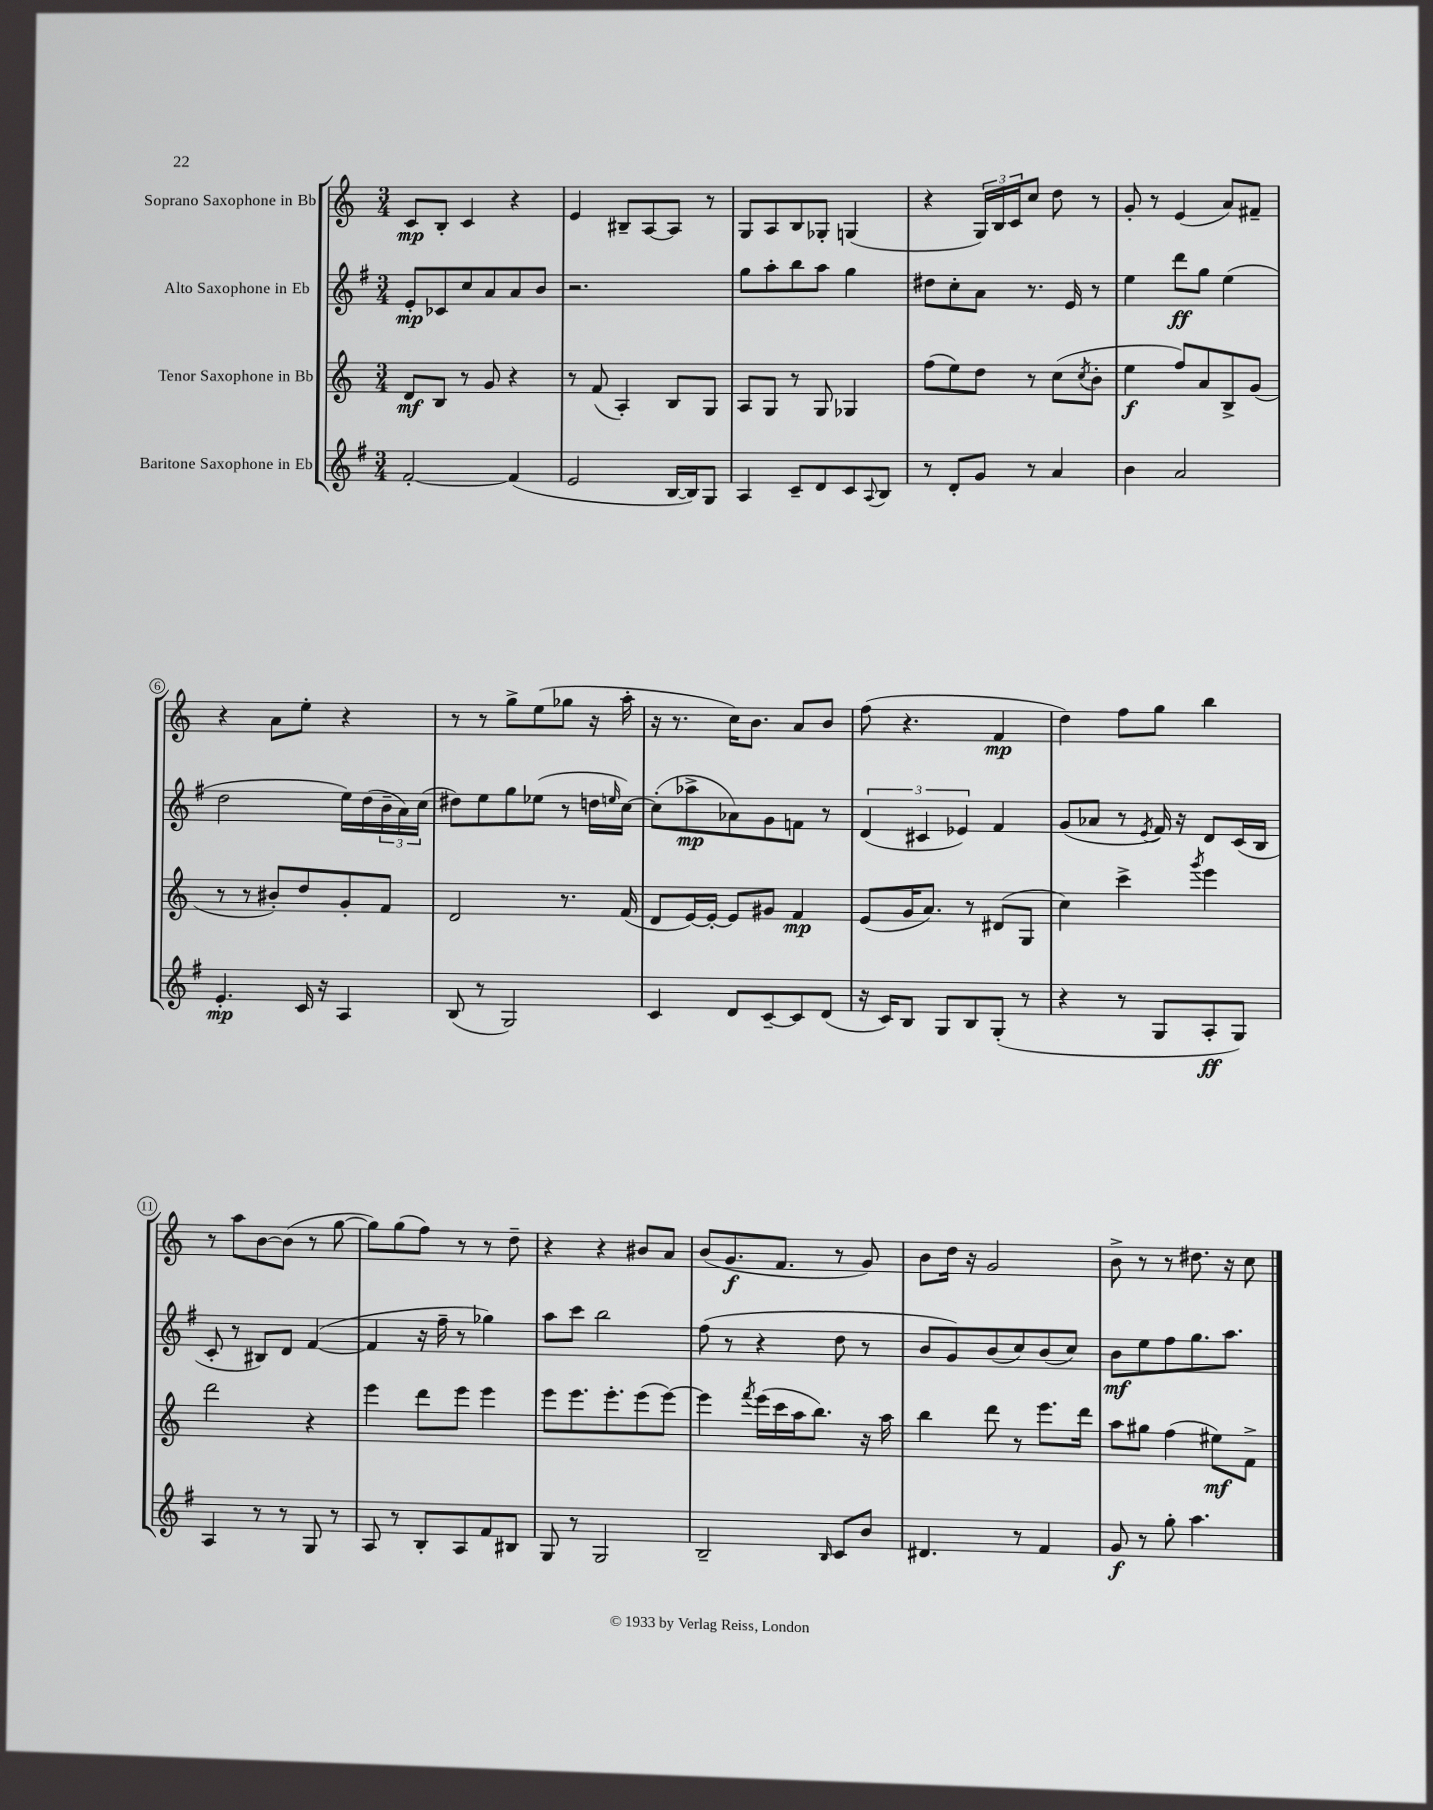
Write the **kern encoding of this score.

**kern	**dynam	**kern	**dynam	**kern	**dynam	**kern	**dynam
*part4	*part4	*part3	*part3	*part2	*part2	*part1	*part1
*staff4	*staff4	*staff3	*staff3	*staff2	*staff2	*staff1	*staff1
*I"Baritone Saxophone in Eb	*	*I"Tenor Saxophone in Bb	*	*I"Alto Saxophone in Eb	*	*I"Soprano Saxophone in Bb	*
*clefG2	*	*clefG2	*	*clefG2	*	*clefG2	*
*k[f#]	*	*k[]	*	*k[f#]	*	*k[]	*
*M3/4	*	*M3/4	*	*M3/4	*	*M3/4	*
=1	=1	=1	=1	=1	=1	=1	=1
[2f#'/	.	8d/L	mf	8e'/L	mp	8c/L	mp
.	.	8B/J	.	8c-X/	.	8B'/J	.
.	.	8r	.	8cc/	.	4c/	.
.	.	8g/	.	8a/	.	.	.
(4f#/]	.	4r	.	8a/	.	4r	.
.	.	.	.	8b/J	.	.	.
=2	=2	=2	=2	=2	=2	=2	=2
2e/	.	8r	.	2.r	.	4e/	.
.	.	(8f/	.	.	.	.	.
.	.	4A'/)	.	.	.	8B#X~/L	.
.	.	.	.	.	.	[8A/	.
[16B/LL	.	8B/L	.	.	.	8A/J]	.
16B/J])	.	.	.	.	.	.	.
8G/J	.	8G/J	.	.	.	8r	.
=3	=3	=3	=3	=3	=3	=3	=3
4A/	.	8A/L	.	8gg\L	.	8G/L	.
.	.	8G/J	.	8aa'\	.	8A/	.
8c~/L	.	8r	.	8bb\	.	8B/	.
8d/	.	8G/	.	8aa\J	.	8G-X'/J	.
8c/	.	4G-X/	.	4gg\	.	(4Gn/	.
8qqA/	.	.	.	.	.	.	.
8B/J	.	.	.	.	.	.	.
=4	=4	=4	=4	=4	=4	=4	=4
8r	.	(8ff\L	.	8dd#X\L	.	4r	.
8d'/L	.	8ee\)	.	8cc'\	.	.	.
8g/J	.	8dd\J	.	8a\J	.	24G/LL)	.
.	.	.	.	.	.	24B/	.
.	.	.	.	.	.	24c/J	.
8r	.	8r	.	8.r	.	8cc/J	.
4a/	.	(8cc\L	.	.	.	8dd\	.
.	.	.	.	16e/	.	.	.
.	.	8qcc/	.	.	.	.	.
.	.	8b'\J	.	8r	.	8r	.
=5	=5	=5	=5	=5	=5	=5	=5
4b\	.	4ee\	f	4ee\	.	8g'/	.
.	.	.	.	.	.	8r	.
2a/	.	8ff/L)	.	8ddd\L	ff	(4e/	.
.	.	8a/	.	8gg\J	.	.	.
.	.	8B^/	.	(4ee\	.	8a/L)	.
.	.	(8g/J	.	.	.	8f#X~/J	.
!!LO:LB:g=z
=6	=6	=6	=6	=6	=6	=6	=6
4.e'/	mp	8r	.	2dd\	.	4r	.
.	.	8r	.	.	.	.	.
.	.	8b#X'/L)	.	.	.	8a\L	.
16c/	.	8dd/	.	.	.	8ee'\J	.
16r	.	.	.	.	.	.	.
4A/	.	8g'/	.	16ee\LL)	.	4r	.
.	.	.	.	(16dd\	.	.	.
.	.	8f/J	.	24b~\	.	.	.
.	.	.	.	24a\)	.	.	.
.	.	.	.	(24cc\JJ	.	.	.
=7	=7	=7	=7	=7	=7	=7	=7
(8B/	.	2d/	.	8dd#X\L)	.	8r	.
8r	.	.	.	8ee\	.	8r	.
2G/)	.	.	.	8gg\	.	8gg^\L	.
.	.	.	.	(8ee-X\J	.	(8ee\	.
.	.	8.r	.	8r	.	8gg-X\J	.
.	.	.	.	16ddn\LL	.	16r	.
.	.	.	.	16qqeen/	.	.	.
.	.	(16f/	.	[16cc\JJ)	.	16aa'\	.
=8	=8	=8	=8	=8	=8	=8	=8
4c/	.	8d/L	.	(8cc'\L]	.	16r	.
.	.	.	.	.	.	8.r	.
.	.	[16e/L)	.	8aa-X^\	mp	.	.
.	.	16e'/JJ_	.	.	.	.	.
8d/L	.	8e/L]	.	8a-X\)	.	16cc\KL)	.
.	.	.	.	.	.	8.b\J	.
[8c~/	.	8g#X/J	.	8g\	.	.	.
8c/]	.	4f/	mp	8fn\J	.	8a/L	.
(8d/J	.	.	.	8r	.	8b/J	.
=9	=9	=9	=9	=9	=9	=9	=9
16r	.	(8e/L	.	(6d/	.	(8ff\	.
16c/KL)	.	.	.	.	.	.	.
8B/J	.	16g/K	.	.	.	4.r	.
.	.	.	.	6c#X/	.	.	.
.	.	8.a/J)	.	.	.	.	.
8G/L	.	.	.	.	.	.	.
.	.	.	.	6e-X/)	.	.	.
8B/	.	8r	.	.	.	.	.
(8G'/J	.	(8d#X/L	.	4f#/	.	4f/	mp
8r	.	8G/J	.	.	.	.	.
=10	=10	=10	=10	=10	=10	=10	=10
4r	.	4cc\)	.	(8g/L	.	4dd\)	.
.	.	.	.	8a-X/J	.	.	.
8r	.	4ccc^\	.	8r	.	8ff\L	.
.	.	.	.	8qe/	.	.	.
8G/L	.	.	.	16f#/)	.	8gg\J	.
.	.	.	.	16r	.	.	.
.	.	8qggg/	.	.	.	.	.
8A'/	ff	4eee\	.	8d/L	.	4bb\	.
8G/J)	.	.	.	(16c/L	.	.	.
.	.	.	.	16B/JJ	.	.	.
!!LO:LB:g=z
=11	=11	=11	=11	=11	=11	=11	=11
4A/	.	2ddd\	.	8c'/	.	8r	.
.	.	.	.	8r	.	8aa\L	.
8r	.	.	.	8B#X/L)	.	[8b\	.
8r	.	.	.	8d/J	.	(8b\J]	.
8G/	.	4r	.	([4f#/	.	8r	.
8r	.	.	.	.	.	[8gg\	.
=12	=12	=12	=12	=12	=12	=12	=12
8A/	.	4eee\	.	4f#/]	.	8gg\L])	.
8r	.	.	.	.	.	(8gg\	.
8B'/L	.	8ddd\L	.	16r	.	8ff\J)	.
.	.	.	.	16ff#~\	.	.	.
8A/	.	8eee\J	.	8r	.	8r	.
8f#/	.	4eee\	.	4gg-X\)	.	8r	.
8B#X/J	.	.	.	.	.	8dd~\	.
=13	=13	=13	=13	=13	=13	=13	=13
8G/	.	8eee\L	.	8aa\L	.	4r	.
8r	.	8.eee\	.	8ccc\J	.	.	.
2G/	.	.	.	2bb\	.	4r	.
.	.	8.eee'\	.	.	.	.	.
.	.	(8eee\	.	.	.	8b#X/L	.
.	.	[8eee\J)	.	.	.	8a/J	.
=14	=14	=14	=14	=14	=14	=14	=14
2B~/	.	4eee\]	.	(8ff#\	.	(8b/L	.
.	.	.	.	8r	.	8.g/	f
.	.	8qfff/	.	.	.	.	.
.	.	(16eee\LL	.	4r	.	.	.
.	.	16ccc\	.	.	.	8.f/J	.
.	.	16aa\J	.	.	.	.	.
.	.	8.bb\J)	.	.	.	.	.
16qqB/	.	.	.	.	.	.	.
8c/L	.	.	.	8dd\	.	8r	.
8b/J	.	16r	.	8r	.	8g/)	.
.	.	16aa\	.	.	.	.	.
=15	=15	=15	=15	=15	=15	=15	=15
4.d#X/	.	4bb\	.	8b/L	.	8b\L	.
.	.	.	.	8g/)	.	16dd\Jk	.
.	.	.	.	.	.	16r	.
.	.	8ddd\	.	(8b/	.	2g/	.
8r	.	8r	.	8cc/)	.	.	.
4f#/	.	8.eee\L	.	(8b/	.	.	.
.	.	.	.	8cc/J)	.	.	.
.	.	16ddd\Jk	.	.	.	.	.
=16	=16	=16	=16	=16	=16	=16	=16
8g/	f	8aa\L	.	8b\L	mf	8b^\	.
8r	.	8gg#X\J	.	8ee\	.	8r	.
8gg'\	.	(4ff\	.	8ff#\	.	8r	.
4.aa\	.	.	.	8.gg\	.	8.dd#X\	.
.	.	8ee#X\L)	mf	.	.	.	.
.	.	.	.	8.aa\J	.	16r	.
.	.	8f^\J	.	.	.	8cc\	.
==	==	==	==	==	==	==	==
*-	*-	*-	*-	*-	*-	*-	*-
